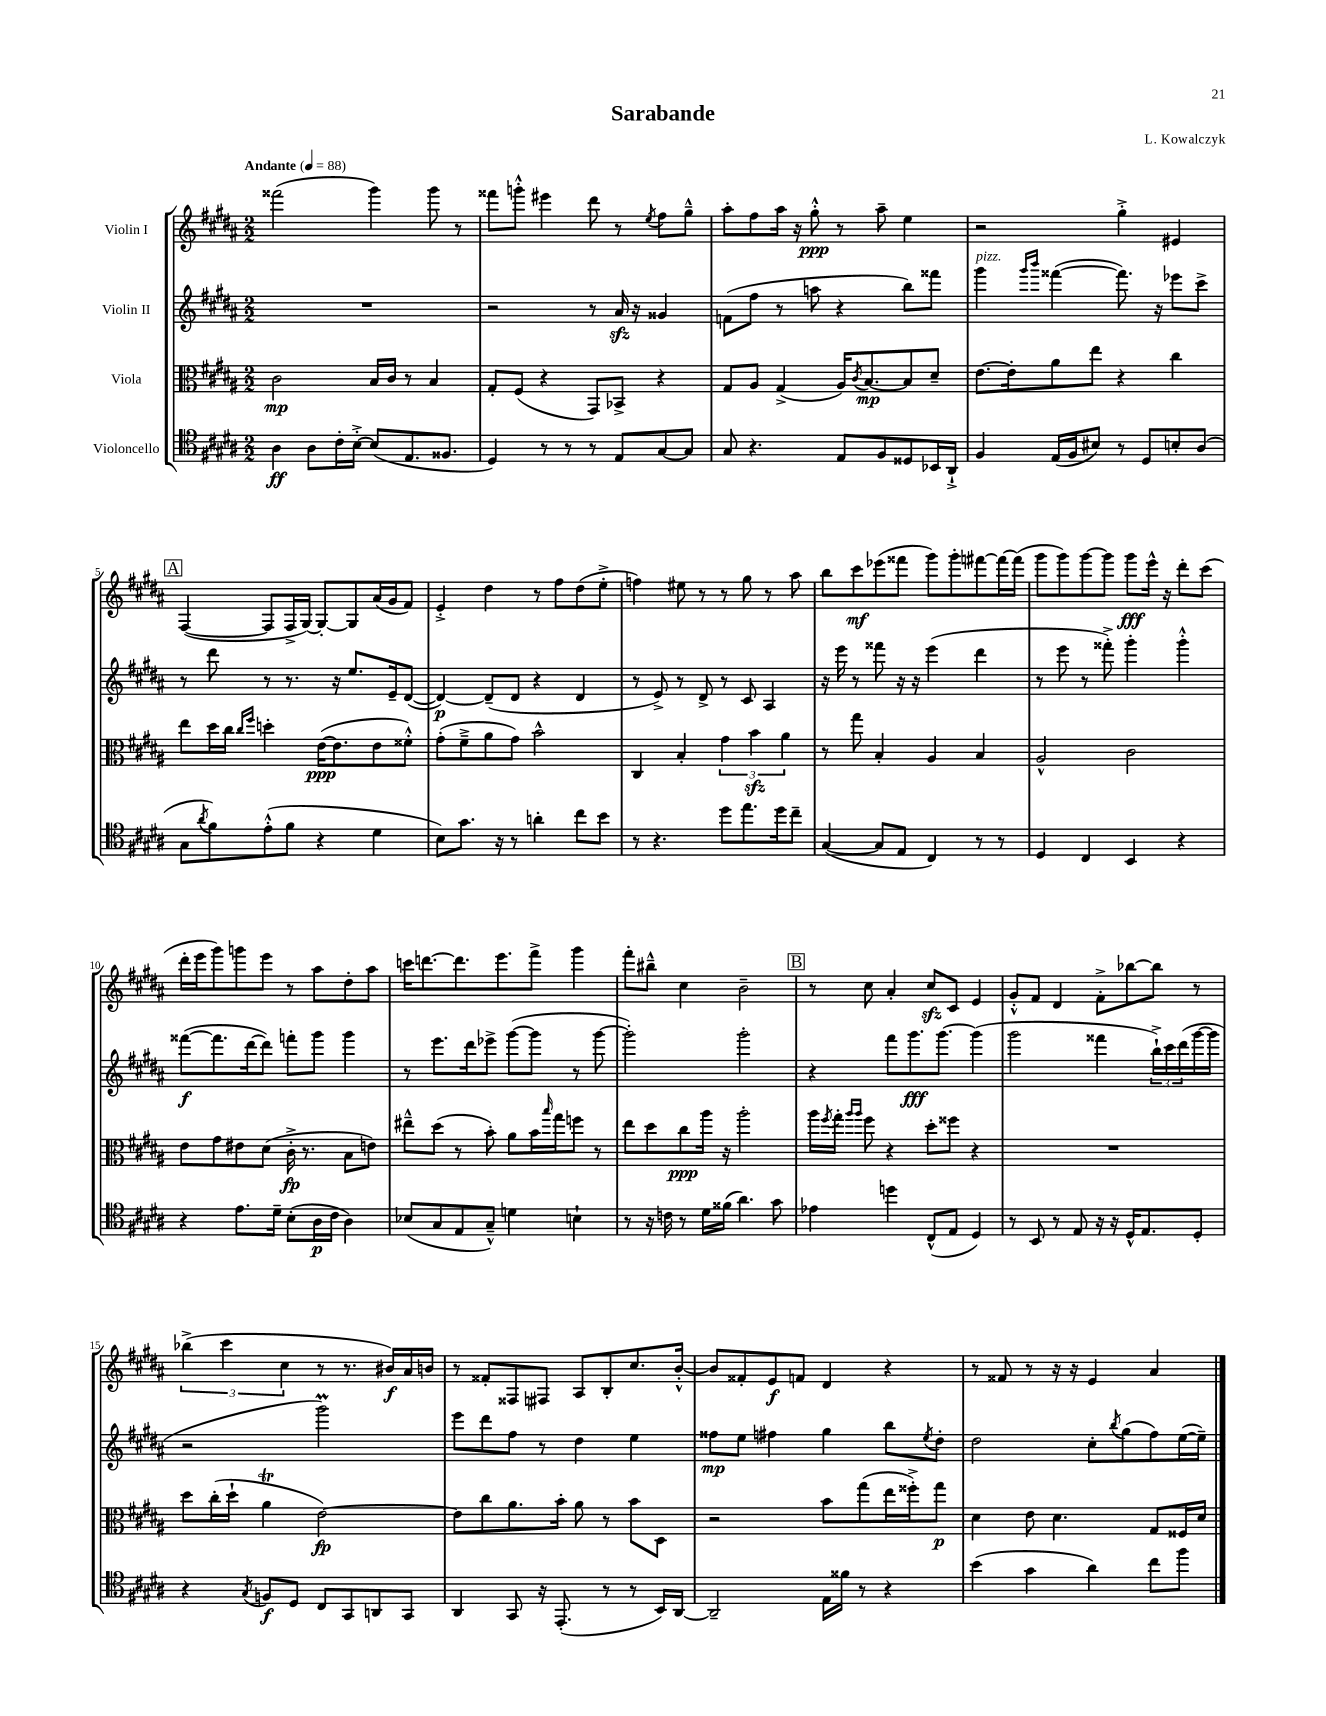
\header { title = "Sarabande" composer = "L. Kowalczyk" }
<<
\new StaffGroup <<
\new Staff = "s0" \with { instrumentName = "Violin I" } {
    \clef treble \key b \major \numericTimeSignature \time 2/2 \tempo "Andante" 4 = 88
    fisis'''2( gis'''4) gis'''8 r8 |
    fisis'''8 g'''8-.-^ eis'''4 dis'''8 r8 \acciaccatura { e''8 } fis''8 gis''8---^ |
    ais''8-. fis''8 ais''16 r16 gis''8-.-^\ppp r8 ais''8-- e''4 |
    r2 gis''4-.-> eis'4 |
    \mark \markup { \box "A" } fis4~( fis8 fis16-> gis16~) gis8~-. gis8 ais'16( gis'16 fis'8) |
    e'4-.-> dis''4 r8 fis''8 dis''8( e''8-.-> |
    f''4) eis''8 r8 r8 gis''8 r8 ais''8 |
    b''8 cis'''8\mf ees'''8( fisis'''8 gis'''8) gis'''8-. fis'''8~ fis'''16~ fis'''16( |
    gis'''8 gis'''8) gis'''8~ gis'''8 gis'''8\fff e'''16-^ r16 dis'''8-. cis'''8( |
    dis'''16-. e'''16 gis'''8) g'''8 e'''8 r8 ais''8 dis''8-. ais''8 |
    c'''16 d'''8.~ d'''8. e'''8. fis'''8-> gis'''4 |
    fis'''8-. bis''8---^ cis''4 b'2-- |
    \mark \markup { \box "B" } r8 cis''8 ais'4-. cis''8\sfz cis'8 e'4 |
    gis'8-.-^ fis'8 dis'4 fis'8-.-> bes''8~ bes''8 r8 |
    \tuplet 3/2 { bes''4->( cis'''4 cis''4 } r8 r8. bis'16\f) ais'16 b'16 |
    r8 fisis'8-. fisis8 fis8 ais8 b8-. cis''8. b'16~-.-^ |
    b'8 fisis'8-. e'8\f f'8 dis'4 r4 |
    r8 fisis'8 r8 r16 r16 e'4 ais'4 \bar "|." |
}
\new Staff = "s1" \with { instrumentName = "Violin II" } {
    \clef treble \key b \major \numericTimeSignature \time 2/2
    R1 |
    r2 r8 ais'16\sfz r16 gisis'4 |
    f'8( fis''8 r8 a''8 r4 b''8) fisis'''8 |
    gis'''4^\markup { \italic "pizz." } \grace { gis'''16 b'''16 } fisis'''4~( fisis'''8.) r16 ees'''8 cis'''8-> |
    \mark \markup { \box "A" } r8 dis'''8 r8 r8. r16 e''8. e'16-- dis'8~( |
    dis'4~\p) dis'8--( dis'8 r4 dis'4 |
    r8 e'8->) r8 dis'8-> r8 cis'8 ais4 |
    r16 e'''16 r8 fisis'''8 r16 r16 e'''4( dis'''4 |
    r8 e'''8 r8 fisis'''8-.->) gis'''4-. gis'''4-.-^ |
    fisis'''8~\f( fisis'''8. dis'''16~ dis'''8) f'''8-. gis'''8 gis'''4 |
    r8 e'''8. dis'''16 ees'''8-> gis'''8~( gis'''8 r8 gis'''8~ |
    gis'''2-.) gis'''2-. |
    \mark \markup { \box "B" } r4 fis'''8 gis'''8.\fff gis'''8.~ gis'''4( |
    gis'''2 fisis'''4 \tuplet 3/2 { b''16-!->) cis'''16 dis'''16( } gis'''16~ gis'''16 |
    r2 gis'''2\prall) |
    e'''8 dis'''8 fis''8 r8 dis''4 e''4 |
    fisis''8\mp e''8 fis''4 gis''4 b''8 \acciaccatura { e''8 } dis''8-. |
    dis''2 cis''8-. \acciaccatura { b''8 } gis''8( fis''8) e''16~( e''16--) \bar "|." |
}
\new Staff = "s2" \with { instrumentName = "Viola" } {
    \clef alto \key b \major \numericTimeSignature \time 2/2
    cis'2\mp b16 cis'16 r8 b4 |
    gis8-. fis8( r4 gis,8) bes,8-> r4 |
    gis8 ais8 gis4->( ais16) \acciaccatura { cis'8 } b8.~\mp b8 dis'8-- |
    e'8.~ e'16-. ais'8 e''8 r4 cis''4 |
    \mark \markup { \box "A" } e''8 dis''16 cis''16 \grace { cis''16 fis''16 } d''4-. e'16~\ppp( e'8. e'8 fisis'8-.-^) |
    gis'8-.( fis'8---> ais'8 gis'8) b'2-^ |
    cis4 b4-. \tuplet 3/2 { gis'4 b'4\sfz ais'4 } |
    r8 gis''8 b4-. ais4 b4 |
    ais2-^ cis'2 |
    e'8 gis'8 eis'8 dis'8( cis'16-.->\fp r8. b8 e'8) |
    eis''8---^ dis''8( r8 b'8-.) ais'8 b'16 \grace { b''16 } gis''16 f''8 r8 |
    e''8 dis''8 cis''8\ppp ais''16 r16 ais''2-. |
    \mark \markup { \box "B" } ais''16 \acciaccatura { fis''8 } gis''16-. \grace { ais''16 ais''16 } fis''8 r4 dis''8-. fisis''8 r4 |
    R1 |
    dis''8 cis''16-.( dis''16-! ais'4\trill e'2~\fp) |
    e'8 cis''8 ais'8. b'16-. ais'8 r8 b'8 dis8 |
    r2 b'8 gis''8( e''16 fisis''16-.->) gis''8\p |
    dis'4 e'8 dis'4. gis8 fisis16 dis'16 \bar "|." |
}
\new Staff = "s3" \with { instrumentName = "Violoncello" } {
    \clef tenor \key b \major \numericTimeSignature \time 2/2
    ais4\ff ais8 cis'16-. b16~-.-> b8( e8. fisis8. |
    dis4) r8 r8 r8 e8 gis8~ gis8 |
    gis8 r4. e8 fis8 disis8 bes,16 ais,16-!-> |
    fis4 e16( fis16 bis8) r8 dis8 b8-. ais8( |
    \mark \markup { \box "A" } gis8 \acciaccatura { ais'8 } fis'8) e'8-.-^( fis'8 r4 dis'4 |
    b8) gis'8. r16 r8 a'4-. cis''8 b'8 |
    r8 r4. dis''8 e''8. dis''16 cis''8-- |
    gis4~( gis8 e8 cis4) r8 r8 |
    dis4 cis4 b,4 r4 |
    r4 e'8. dis'16-- b8-.( ais16\p cis'16 ais4) |
    bes8( gis8 e8 gis8---^) d'4 b4-! |
    r8 r16 c'16 r8 dis'16 fisis'16( ais'4.) gis'8 |
    \mark \markup { \box "B" } ees'4 d''4 cis8-^( e8 dis4) |
    r8 b,8 r8 e8 r16 r16 dis16-^ e8. dis8-. |
    r4 \acciaccatura { gis8 } f8\f dis8 cis8 gis,8 a,8 gis,8 |
    ais,4 gis,8 r16 e,8.-.( r8 r8 b,16) ais,16~ |
    ais,2-- e16 fisis'16 r8 r4 |
    b'4( gis'4 ais'4) cis''8 fis''8 \bar "|." |
}
>>
>>
